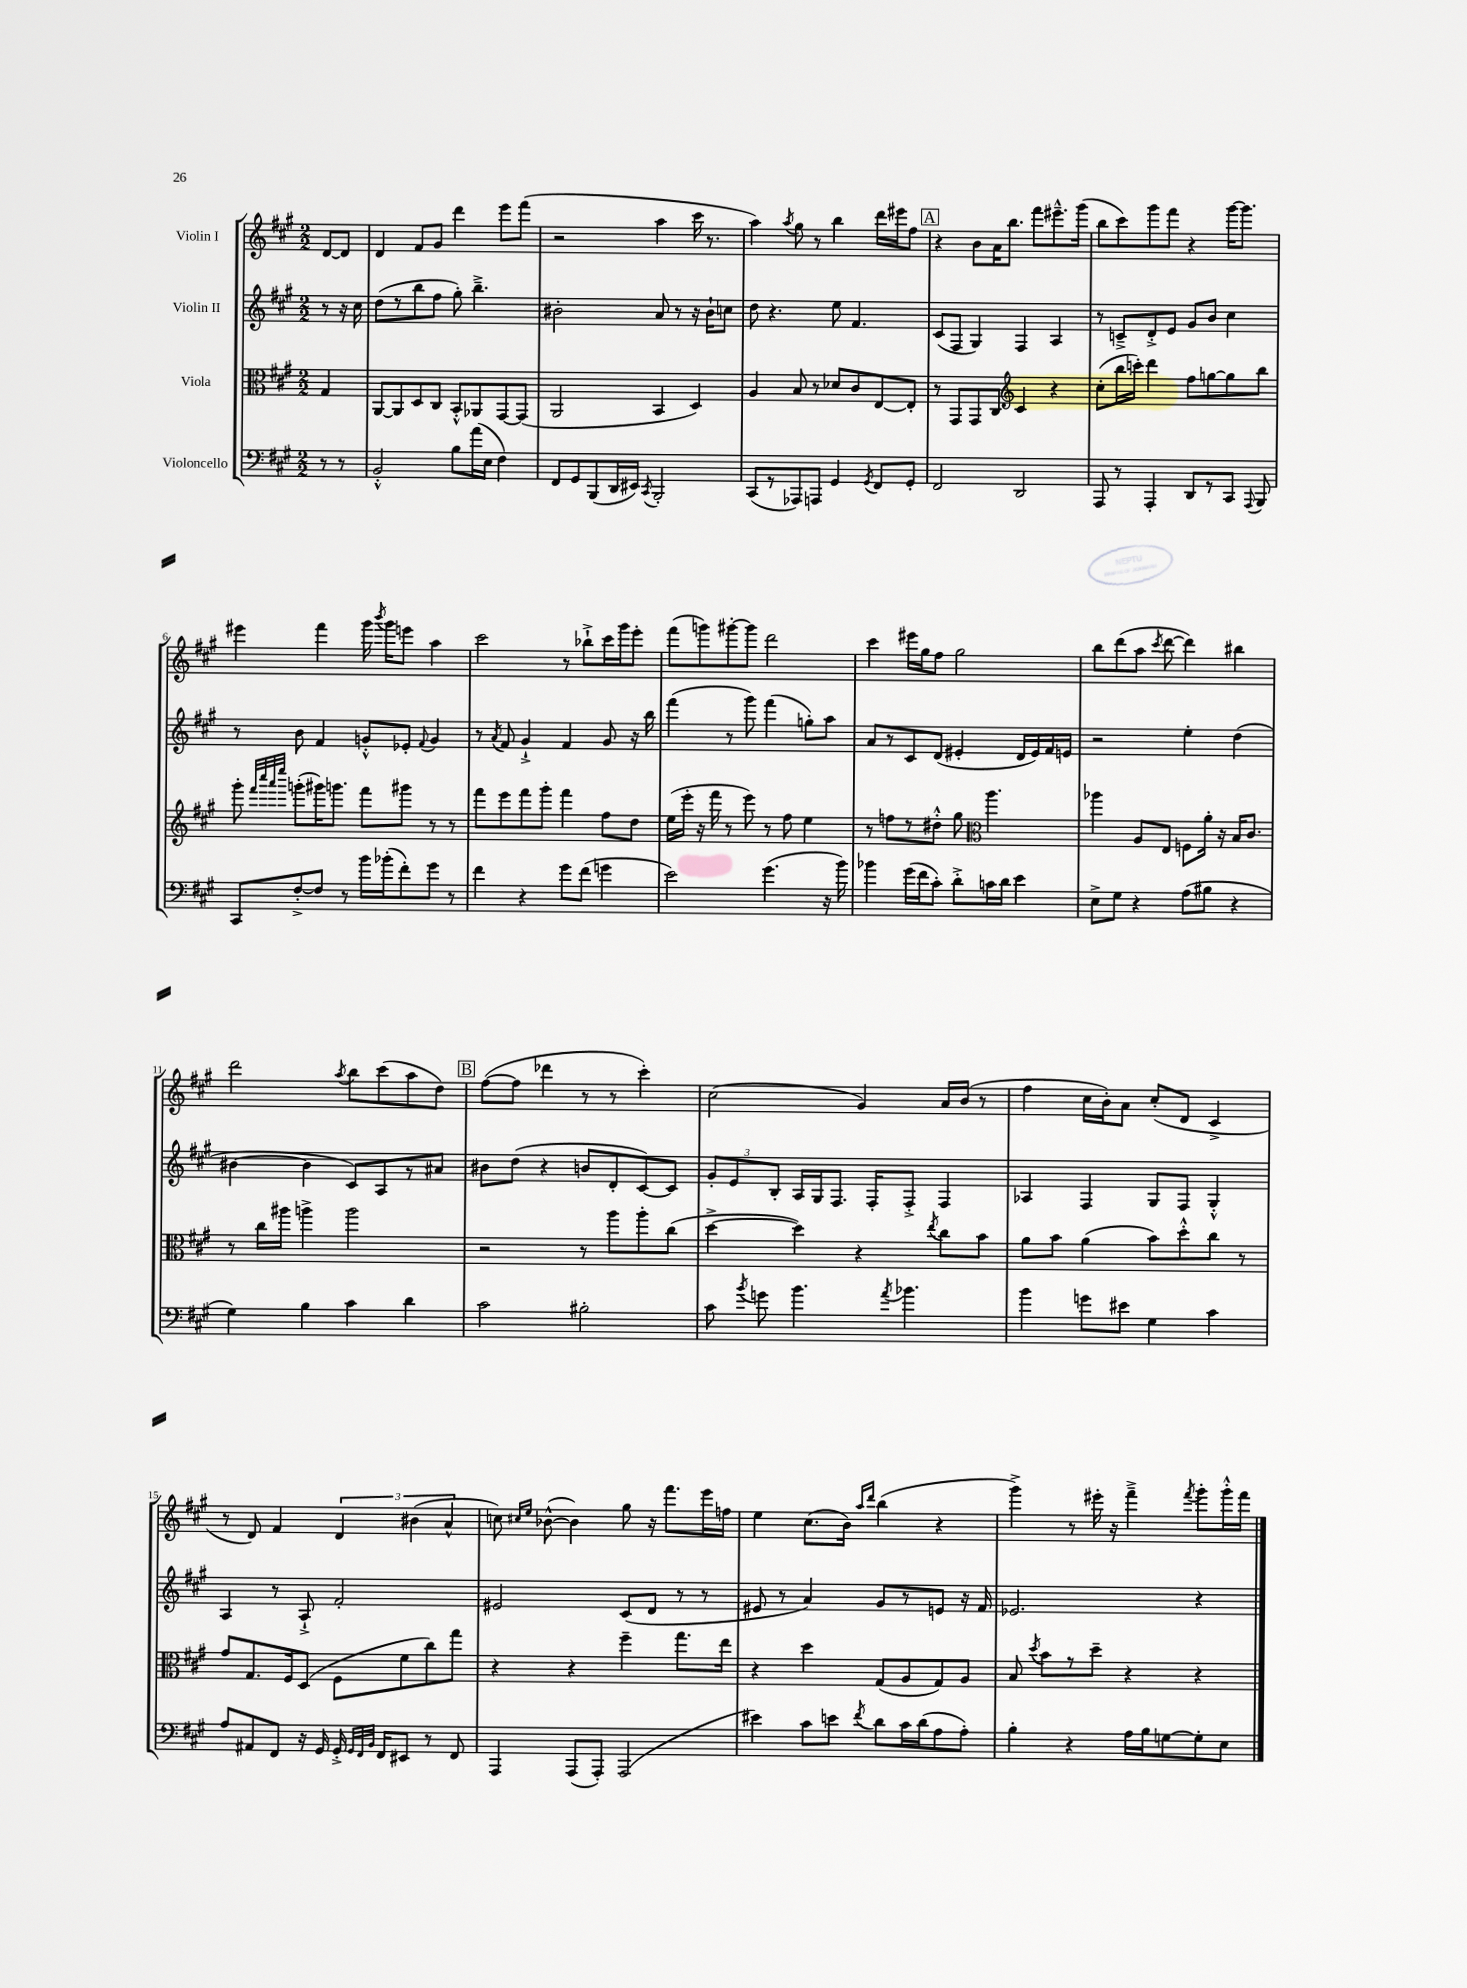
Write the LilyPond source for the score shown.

<<
\new StaffGroup <<
\new Staff = "s0" \with { instrumentName = "Violin I" } {
    \clef treble \key a \major \numericTimeSignature \time 2/2 \partial 4
    \autoBeamOff d'8[~ d'8] |
    d'4 fis'8[ gis'8] d'''4 e'''8[ fis'''8]( |
    r2 a''4 cis'''16 r8. |
    a''4) \acciaccatura { a''8 } gis''8 r8 b''4 d'''16[ eis'''16 fis''8] |
    \mark \markup { \box "A" } r4 b'8[ a'16 b''8.] fis'''8[ eis'''8.---^ gis'''16]( |
    b''8[ cis'''8) gis'''8 fis'''8] r4 gis'''16[~ gis'''8.] |
    eis'''4 fis'''4 gis'''16 \acciaccatura { b'''8 } gis'''16[ e'''8] a''4 |
    cis'''2 r8 bes''8[-!-> cis'''16 gis'''16 e'''8]-. |
    fis'''8[( g'''8) gis'''8~-. gis'''8] d'''2 |
    cis'''4 eis'''16[ gis''16 fis''8] gis''2 |
    b''8[ d'''8( a''8] \acciaccatura { cis'''8 } d'''8~ d'''4) bis''4 |
    d'''2 \acciaccatura { a''8 } b''8[ cis'''8( a''8 d''8]) |
    \mark \markup { \box "B" } fis''8[~( fis''8] des'''4 r8 r8 cis'''4-.) |
    cis''2( gis'4) a'16[ b'16]( r8 |
    fis''4 cis''16[ b'16-.) a'8] cis''8[-.( d'8] cis'4-> |
    r8 d'8) fis'4 \tuplet 3/2 { d'4 bis'4( a'4-^ } |
    c''8) \grace { cis''16[ e''16] } bes'8~-^( bes'4) gis''8 r16 fis'''8.[ e'''16 f''16] |
    e''4 cis''8.[( b'16]) \grace { a''16[ d'''16] } b''4( r4 |
    gis'''4->) r8 eis'''16-. r16 fis'''4---> \acciaccatura { fis'''8 } gis'''8[-. gis'''16-.-^ fis'''16] \bar "|." |
}
\new Staff = "s1" \with { instrumentName = "Violin II" } {
    \clef treble \key a \major \numericTimeSignature \time 2/2 \partial 4
    \autoBeamOff r8 r16 cis''16 |
    d''8[( r8 b''8 fis''8] gis''8-.) b''4.---> |
    bis'2-. a'8 r8 r16 bis'16[-! c''8] |
    d''8 r4. e''8 fis'4. |
    \mark \markup { \box "A" } cis'8[( fis8] gis4) fis4 a4 |
    r8 c'8[---> d'8-.-> e'8] gis'8[ b'8] cis''4 |
    r8 b'8 fis'4 g'8[-.-^ ees'8]-. \appoggiatura { fis'8 } g'4 |
    r8 \acciaccatura { a'8 } fis'8 gis'4-!-> fis'4 gis'8 r16 b''16 |
    fis'''4( r8 gis'''8) fis'''4( g''8[-.) a''8] |
    a'8[ r8 cis'8 d'8]( eis'4-. d'16[ eis'16) fis'16 e'16] |
    r2 e''4-. d''4( |
    bis'4~ bis'4 cis'8[) a8 r8 ais'8] |
    \mark \markup { \box "B" } bis'8[ d''8]( r4 b'8[ d'8-. cis'8~) cis'8] |
    \tuplet 3/2 { gis'8[-. e'8 b8]-. } a16[ gis16 fis8.] fis16[-. fis8]-.-> fis4 |
    aes4 fis4 gis8[ fis8] gis4-.-^ |
    a4 r8 a8-!-> fis'2-. |
    eis'2 cis'8[( d'8] r8 r8 |
    eis'8 r8 a'4) gis'8[ r8 e'8] r16 fis'16 |
    ees'2. r4 \bar "|." |
}
\new Staff = "s2" \with { instrumentName = "Viola" } {
    \clef alto \key a \major \numericTimeSignature \time 2/2 \partial 4
    \autoBeamOff gis4 |
    a,8[~ a,8 d8 cis8] b,8[-.-^ aes,8 gis,8~ gis,8]( |
    a,2 b,4 d4) |
    a4 b8 r8 des'8[ cis'8 e8~ e8]-. |
    \mark \markup { \box "A" } r8 gis,8[ gis,8 cis8] \clef treble cis'4 r4 |
    cis''8[-.( b''16 c'''16]-.) d'''4 fis''8[ g''8~ g''8 b''8] |
    gis'''8-. \grace { fis'''32[ cis''''32 a'''32 e''''32] } g'''8[-.( gis'''16) g'''8.] fis'''8[ gis'''8] r8 r8 |
    fis'''8[ e'''8 fis'''8 gis'''8]-. fis'''4 fis''8[ d''8] |
    e''16[( e'''16]-. r16 fis'''16 r8 e'''8) r8 fis''8 e''4 |
    r8 f''8[ r8 dis''8]-.-^ gis''8 \clef alto a''4. |
    aes''4 a8[ e8] f8[ a'16]-. r16 b16[ cis'8.] |
    r8 cis''16[ ais''16] a''4-> a''2 |
    \mark \markup { \box "B" } r2 r8 a''8[ a''8-. cis''8]( |
    d''4~-> d''4) r4 \acciaccatura { e''8 } cis''8[ b'8] |
    a'8[ b'8] a'4( b'8[) d''8-.-^ cis''8] r8 |
    gis'8[ gis8. fis16 d8]( fis8[ fis'8 cis''8) gis''8] |
    r4 r4 fis''4-- gis''8.[ e''16] |
    r4 d''4 gis8[( a8 gis8) a8] |
    b8 \acciaccatura { d''8 } b'8[ r8 d''8]-- r4 r4 \bar "|." |
}
\new Staff = "s3" \with { instrumentName = "Violoncello" } {
    \clef bass \key a \major \numericTimeSignature \time 2/2 \partial 4
    \autoBeamOff r8 r8 |
    b,2-.-^ b8[ a'16( e16] fis4) |
    fis,8[ gis,8 b,,8( d,16 eis,16]) \acciaccatura { cis,8 } b,,2-. |
    cis,8[( r8 aes,,8) a,,8] gis,4 \acciaccatura { gis,8 } fis,8[ gis,8]-. |
    \mark \markup { \box "A" } fis,2 d,2 |
    a,,8 r8 a,,4-. d,8[ r8 cis,8] \appoggiatura { a,,8 } b,,8 |
    cis,8[ fis8~-.-> fis8] r8 b'16[ bes'16-.( fis'8-.) gis'8] r8 |
    fis'4 r4 gis'8[ fis'8]( g'4 |
    e'2) gis'4.( r16 b'16) |
    bes'4 gis'16[( fis'16 cis'8]-.) d'8[-.-> c'16 d'16] e'4 |
    e8[-> gis8] r4 a8[( bis8] r4 |
    gis4) b4 cis'4 d'4 |
    \mark \markup { \box "B" } cis'2 bis2-. |
    cis'8 \acciaccatura { b'8 } g'8 b'4. \acciaccatura { a'8 } bes'4. |
    b'4 g'8[ eis'8] gis4 cis'4 |
    a8[ ais,8 fis,8] r16 gis,16 gis,16-.-> \grace { gis,32[ fis,32 b,32] } fis,16[ eis,8] r8 fis,8 |
    a,,4 a,,8[( a,,8]-.) a,,2( |
    eis'4) cis'8[ e'8] \acciaccatura { fis'8 } d'8[ cis'16 d'16( a8 a8]-.) |
    b4-. r4 a16[ b16 g8~ g8-. e8] \bar "|." |
}
>>
>>
